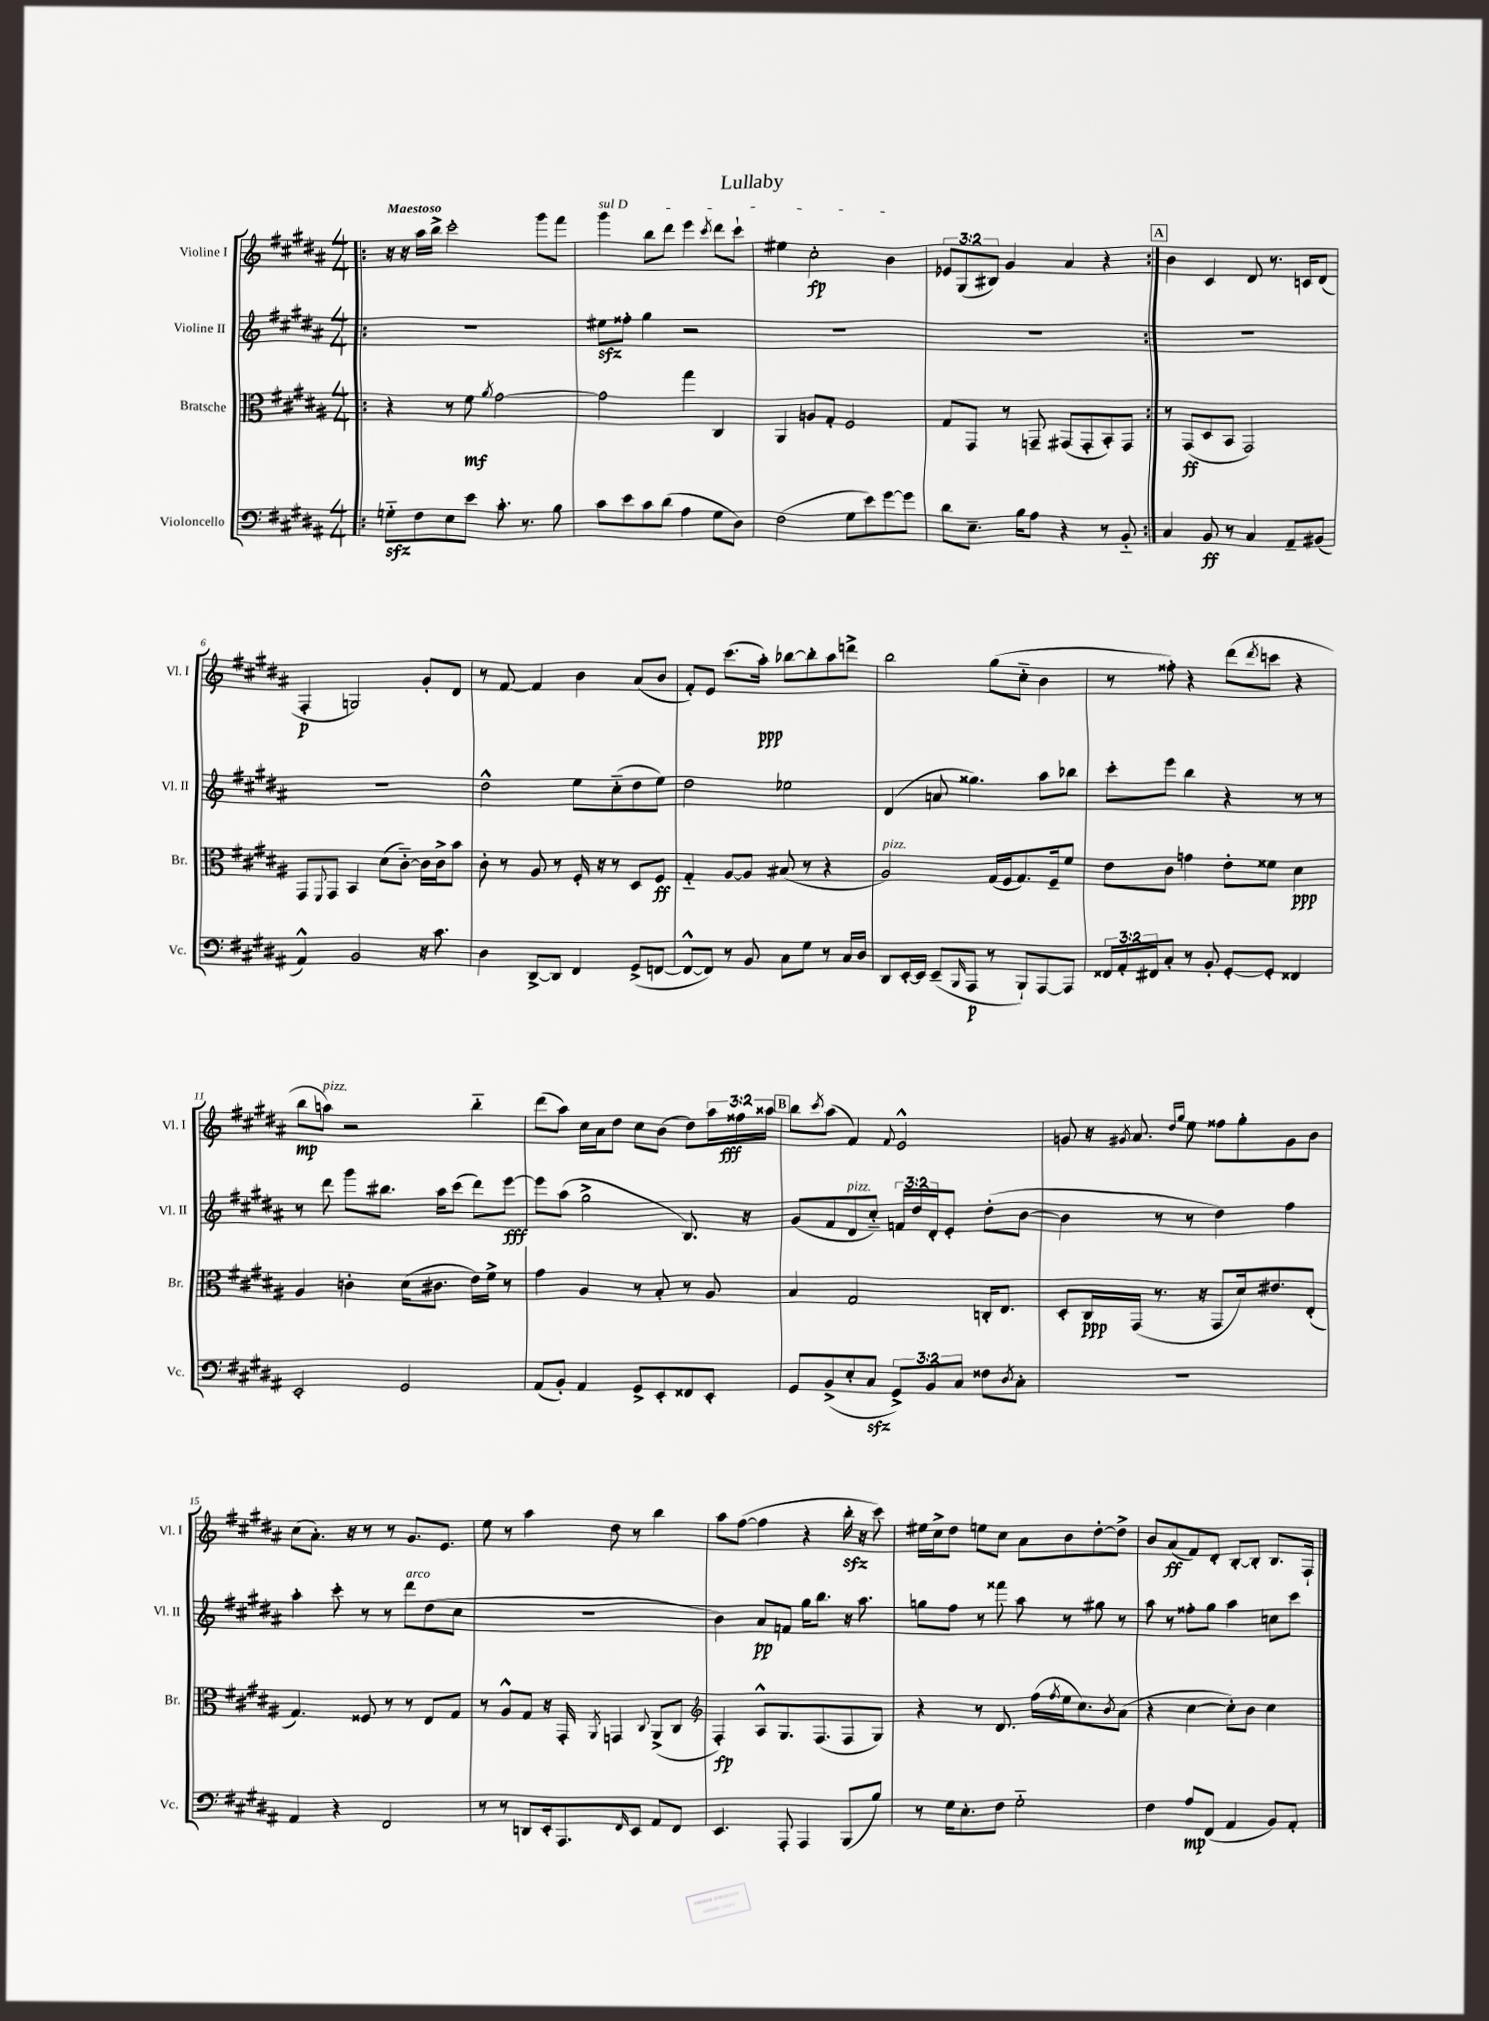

**kern	**kern	**kern	**kern
*staff4	*staff3	*staff2	*staff1
*clefF4	*clefC3	*clefG2	*clefG2
*k[f#c#g#d#a#]	*k[f#c#g#d#a#]	*k[f#c#g#d#a#]	*k[f#c#g#d#a#]
*M4/4	*M4/4	*M4/4	*M4/4
=!|:	=!|:	=!|:	=!|:
8G'~	4r	1r	16r
.	.	.	16r
8F#	.	.	16aa#
.	.	.	16bb^
8E	8r	.	2ccc#'
8e	8f#	.	.
.	8qa#	.	.
8.c#'	[2g#	.	.
8.r	.	.	.
.	.	.	8ggg#
8B	.	.	8fff#
=	=	=	=
8c#	2g#]	8ee#	4ggg#
8e	.	8ff##'	.
8c#	.	4gg#	8bb
(8d#	.	.	8ddd#
4A#	4gg#	2r	4eee
.	.	.	8qccc#
8G#	4C#	.	8ddd#
8D#)	.	.	8ccc#`
=	=	=	=
(2F#	4AA#	1r	4ee#
.	8A	.	2cc#'
.	8G#'	.	.
8G#	2F#	.	.
8e)	.	.	.
[8g#	.	.	4b
8g#]	.	.	.
=	=	=	=
8d#	8G#	1r	12e-
.	.	.	(12G#
8.E~	8GG#	.	.
.	.	.	12B#)
.	8r	.	4g#
16B	.	.	.
8A#	8GG~	.	.
4r	(8GG#	.	4a#
.	8GG#'	.	.
8r	8BB')	.	4r
8BB'~	8GG#	.	.
=:|!	=:|!	=:|!	=:|!
4C#	8r	1r	4b
.	(8GG#	.	.
8BB	8D#	.	4c#
8r	8BB	.	.
4C#	2GG#)	.	8d#
.	.	.	8.r
8AA#~	.	.	.
.	.	.	16c
(8BB#	.	.	(8d#
=	=	=	=
4AA#^^)	8GG#	1r	4F#'
.	8qqFF#	.	.
.	8GG#	.	.
2BB	4BB	.	2G)
.	(8d#	.	.
.	[8c#'~)	.	.
16r	16c#]	.	8g#'
8.c#	16c#^	.	.
.	8b	.	8d#
=	=	=	=
4D#	8c#'	2dd#^^	8r
.	8r	.	[8f#
[8DD#^	8A#	.	4f#]
8DD#]	8r	.	.
4FF#	16F#'	8ee	4b
.	16r	.	.
.	8r	(8cc#'~	.
(8GG#^	8D#	8dd#	(8a#
[8FF	8F#	8ee)	8b
=	=	=	=
8FF^^_	4G#'~	2dd#	8f#')
8FF])	.	.	8e
8r	[8A#	.	(8.ccc#
8BB	8A#]	.	.
.	.	.	16aa#')
8C#	(8B#	2ee-	[8bb-
8G#	8r	.	8bb-']
8r	4r	.	8aa#
16C#	.	.	8ddd^
16D#	.	.	.
=	=	=	=
8DD#	2A#)	(4d#	2bb
[16EE'	.	.	.
16EE]	.	.	.
(8EE~	.	8a	.
16qqBBB	.	.	.
8AAA#	.	4.gg##)	.
8r	(16G#	.	(8gg#
.	16F#	.	.
8BBB`)	8.G#)	.	8cc#'~
[8AAA#	.	8aa#	4b
.	16F#~	.	.
8AAA#]	8f#	8bb-	.
=	=	=	=
24FF##	8e	8ccc#'	8r
24AA#'	.	.	.
24FF#	.	.	.
8C#'	8c#	8eee	8ff##')
8r	4g	4bb	4r
8BB'	.	.	.
[8GG#'	8e'	4r	(8ddd#
.	.	.	8qddd#
8GG#']	8f##	.	8ccc
4FF##	4d#	8r	4r
.	.	8r	.
=	=	=	=
2EE'	4A#	8r	8bb
.	.	8ddd#	8aa)
.	4c'	8ggg#	2r
.	.	8.bb#	.
2GG#	(16d#	.	.
.	8.c#	16aa#	.
.	.	(8ccc#	.
.	16e)	8ddd#)	4bb'~
.	16f#^	.	.
.	8r	[8eee	.
=	=	=	=
(8AA#	4g#	8eee]	(8ddd#
8BB')	.	(8aa#	8aa#)
4AA#	4A#	2gg#^	16cc#
.	.	.	16a#
.	.	.	8dd#
8GG#^	8r	.	8cc#
8EE'	8B'	.	(8b
8FF##	8r	8.B)	8dd#)
8EE'	8A#	.	24aa#
.	.	.	24ff##
.	.	16r	.
.	.	.	24aa##
=	=	=	=
8GG#	4B	(8g#	8bb
.	.	.	8qccc#
(8BB^	.	8f#	(8aa#
8E'	2G#	8d#	4f#)
8C#	.	8cc#'~)	.
.	.	.	8qqf#
12GG#^)	.	24f	2e^^
.	.	24dd#	.
12BB	.	24d#'	.
.	.	8e'	.
12C#	.	.	.
8F##	16C'	(8dd#'	.
.	8.E	.	.
8qD#	.	.	.
8C#'	.	[8b	.
=	=	=	=
1r	8D#'	4b]	8g
.	16C#	.	16r
.	.	.	8qg#
.	(16GG#	.	8.a#
.	8.r	8r	.
.	.	.	16qqdd#
.	.	.	16qqgg#
.	.	8r	8ee
.	16r	.	.
.	8GG#	4dd#)	8ff##
.	16d#)	.	8gg#'
.	8.e#	.	.
.	.	4ff#	8g#
.	(8E'	.	8b
=	=	=	=
4AA#	4.G#)	4aa#'	(8cc#
.	.	.	8.a#')
4r	.	8ccc#'	.
.	.	.	16r
.	8F##	8r	8r
2FF#	8r	8r	8r
.	8r	8ddd#	8.g#
.	8E	(8dd#	.
.	.	.	8.e
.	8G#	8cc#	.
=	=	=	=
8r	8r	1r	8ee
8r	8A#^^	.	8r
8DD	8G#	.	4aa#
16EE'	16r	.	.
8.AAA#	16GG#'	.	.
.	8qAA#	.	.
.	4GG	.	8dd#
16qqFF#	.	.	.
8EE	.	.	8r
.	8qqC#	.	.
8AA#	(8AA#^	.	4bb
8FF#	8C#	.	.
=	=	=	=
*	*clefG2	*	*
4.EE	4F#')	4b)	8aa#
.	.	.	([8ff#
.	8A#^^	8a#	4ff#]
8AAA#'	8.G#	8f	.
4AAA#	.	16gg#	4r
.	(8.F#	8.bb	.
(8BBB	8F#	16r	16bb'
.	.	8.aa#	16r
8B)	8G#)	.	8ccc#)
=	=	=	=
8r	4r	8gg	16ee#
.	.	.	16cc#^
16G#	.	8ff#	8dd#
8.E'	.	.	.
.	8r	8r	8ee
8F#	8.d#	8fff##	8cc#
2G#'~	.	8aa#	8a#
.	(16ff#	.	.
.	8qff#	.	.
.	16ee	8r	8b
.	8.cc#)	.	.
.	.	8gg#	[8dd#'
.	8qb	.	.
.	(8a#	8r	8dd#^]
=	=	=	=
4F#	4r	8aa#	8b
.	.	8r	(8a#
8A#	[4cc#	8ff##'	8f#)
(8FF#	.	8gg#	8d#'
4AA#	8cc#'])	4aa#	[8B'
.	8b	.	8B']
8BB)	4cc#	8cc	8.B
8AA#'	.	8ccc#	.
.	.	.	16F#`
==	==	==	==
*-	*-	*-	*-
